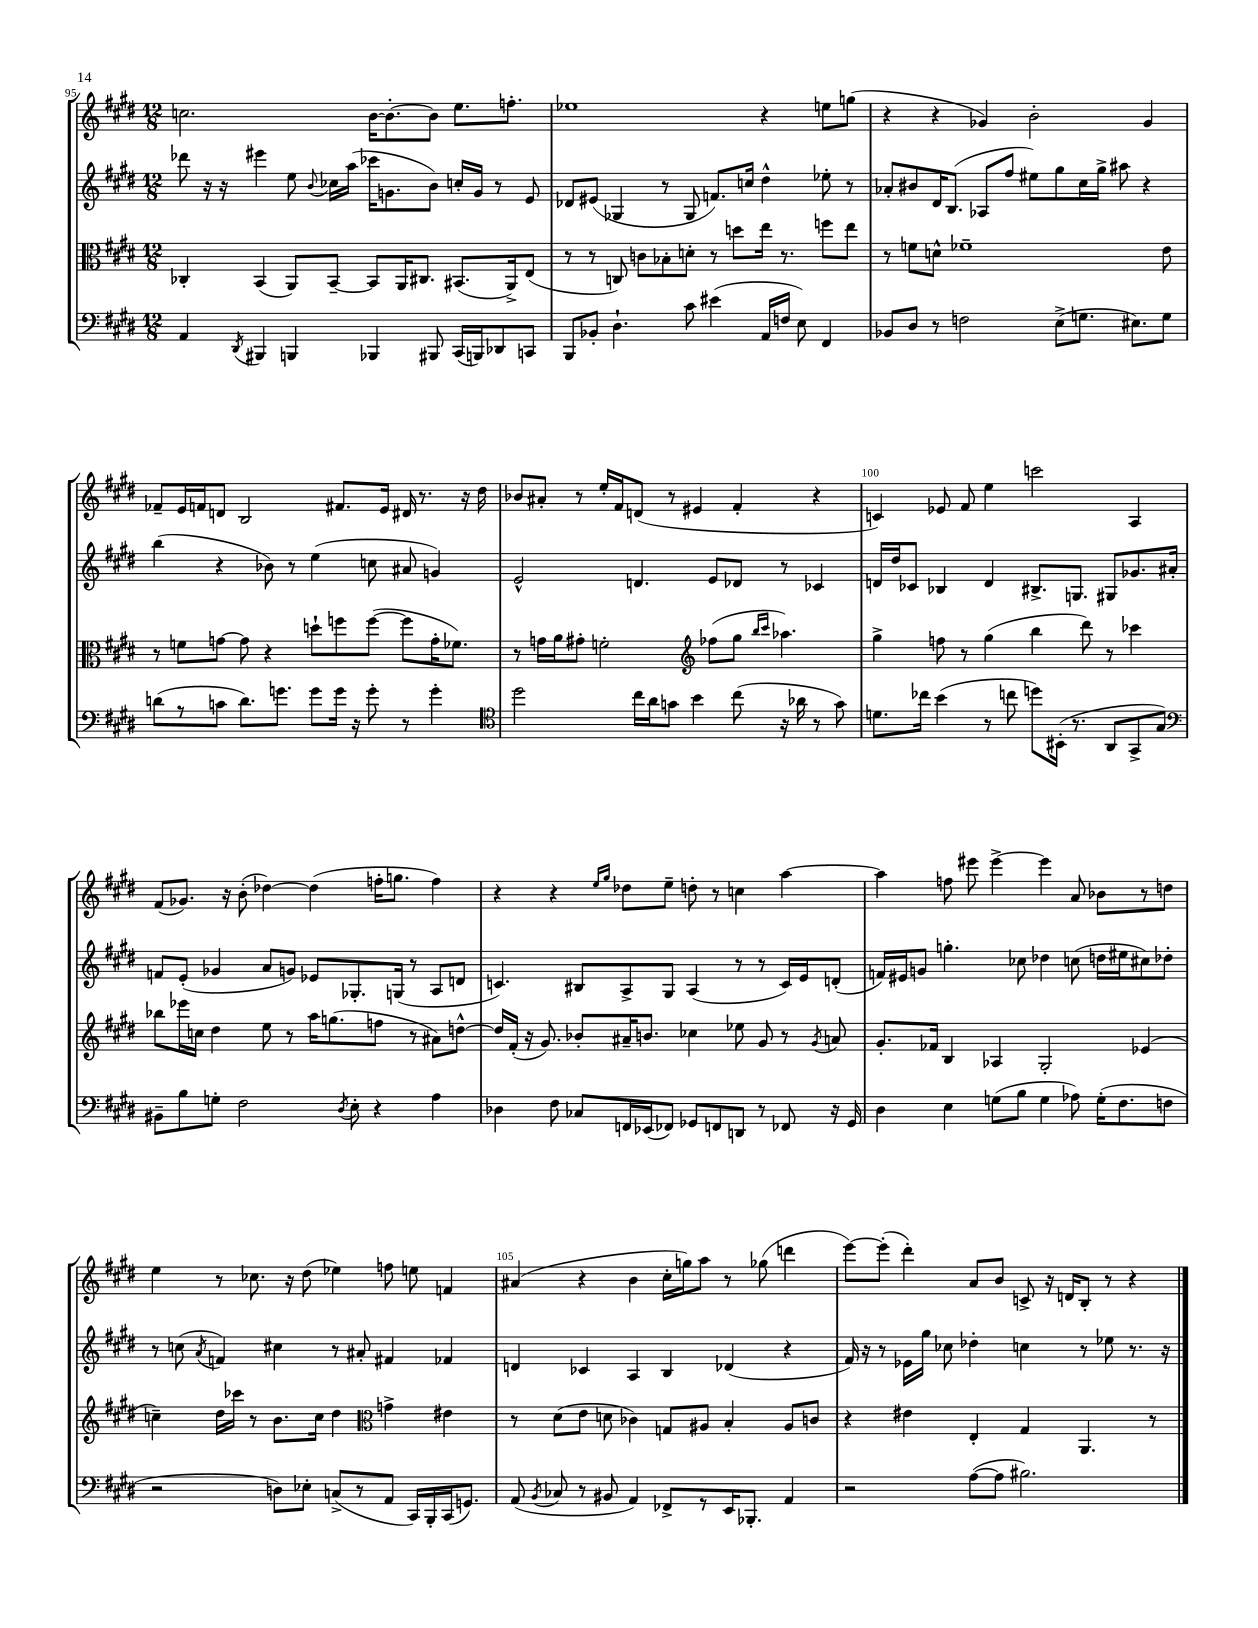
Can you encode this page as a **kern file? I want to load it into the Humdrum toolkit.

**kern	**kern	**kern	**kern
*part4	*part3	*part2	*part1
*staff4	*staff3	*staff2	*staff1
*clefF4	*clefC3	*clefG2	*clefG2
*k[f#c#g#d#]	*k[f#c#g#d#]	*k[f#c#g#d#]	*k[f#c#g#d#]
*M12/8	*M12/8	*M12/8	*M12/8
=95	=95	=95	=95
4AA/	4C-X'/	8ddd-X\	2.ccn\
.	.	16r	.
.	.	16r	.
8qDD#/	.	.	.
4BBB#X/	(4BB/	4eee#X\	.
4BBBn/	8AA/L)	8ee\	.
.	.	8qqb/	.
.	[8BB~/J	16cc-X\LL	.
.	.	(16aa\JJ	.
4BBB-X/	8BB/L]	16ccc-X\KL	[16b\KL
.	.	8.gn\	8.b'\_
.	16AA/K	.	.
.	8.C#X/J	.	.
8BBB#X/	.	8b\J)	8b\J]
(16CC#/LL	(8.BB#X/L	16ccn'/LL	8.ee\L
16BBBn/J)	.	16g/JJ	.
8DD-X/	.	8r	.
.	16AA^/k)	.	8.ffn'\J
8CCn/J	(8E/J	8e/	.
=96	=96	=96	=96
8BBB/L	8r	8d-X/L	1ee-X
8BB-X'/J	8r	(8e#X/J	.
4.D#`\	8Cn/)	4G-X/	.
.	8cn\L	.	.
.	8B-X'\	8r	.
8c#\	8dn'\J	8G-/	.
(4e#X\	8r	8.fn/L)	.
.	8ddn\L	.	.
.	.	16ccn/Jk	.
16AA/LL	16ee\Jk	4dd#^^\	4r
16Fn/JJ	8.r	.	.
8E\)	.	.	.
4FF#/	8ffn\L	8ee-X'\	8een\L
.	8ee\J	8r	(8ggn\J
=97	=97	=97	=97
8BB-X/L	8r	8a-X'/L	4r
8D#/J	8fn\L	8b#X/	.
8r	8dn^^\J	16d#/K	4r
.	.	(8.B/J	.
2Fn\	1f-X~	.	.
.	.	8A-X/L	4g-X/)
.	.	8ff#/J	.
.	.	8ee#X\L)	2b'\
(8E^\L	.	8gg#\	.
8.Gn\J	.	16cc#\L	.
.	.	16gg#^\JJ	.
.	.	8aa#X\	.
8.E#X\L)	.	.	.
.	.	4r	4g-/
8G\J	8e\	.	.
!!LO:LB:g=z
=98	=98	=98	=98
(8dn\L	8r	(4bb\	8f-X~/L
8r	8fn\L	.	16e/L
.	.	.	16fn/J
8cn\J	[8gn\J	4r	8dn/J
8.d\L)	8g\]	.	2B/
.	4r	8b-X\)	.
8.gn\J	.	.	.
.	.	8r	.
8g\L	8ddn`\L	(4ee\	.
16g\Jk	8ffn\	.	8.f#X/L
16r	.	.	.
8g'\	([8ff\J	8ccn\	.
.	.	.	16e/Jk
8r	8ff\L]	8a#X/	16d#X/
.	.	.	8.r
4g'\	16g'\K	4gn/)	.
.	8.f-X\J)	.	.
.	.	.	16r
.	.	.	16dd#\
=99	=99	=99	=99
*clefC4	*	*	*
2dd#\	8r	2e^^/	8b-X/L
.	16gn\LL	.	8a#X'/J
.	16a\J	.	.
.	8g#X'\J	.	8r
.	2fn'\	.	16ee'/LL
.	.	.	16f#/J
16cc#\LL	.	4.dn/	(8dn/J
16a\J	.	.	.
8gn\J	.	.	8r
4b\	.	.	4e#X/
*	*clefG2	*	*
.	(8ff-X\L	8e/L	.
(8cc#\	8gg#\J	8d-X/J	4f#'/
.	16qqbb/LL	.	.
.	16qqccc#/JJ	.	.
16r	4.aa-X\)	8r	.
16a-X\	.	.	.
8r	.	4c-X/	4r
8g\)	.	.	.
=100	=100	=100	=100
8.dn\L	4gg#^\	16dn/LL	4cn/)
.	.	16dd#/J	.
.	.	8c-X/J	.
16cc-X\Jk	.	.	.
(4b\	8ffn\	4B-X/	8e-X/
.	8r	.	8f#/
8r	(4gg#\	4d/	4ee\
8ccn\	.	.	.
8ddn\L)	4bb\	8.B#X^/L	2cccn\
(16BB#X'\Jk	.	.	.
8.r	.	8.Gn/J	.
.	8ddd#\)	.	.
8AA/L	8r	8G#X/L	.
8GG#^/	4ccc-X\	8.g-X/	4A/
8G#/J)	.	.	.
.	.	16a#X'/Jk	.
!!LO:LB:g=z
=101	=101	=101	=101
*clefF4	*	*	*
8BB#X~\L	8bb-X\L	8fn/L	(8f#/L
8B\	16eee-X\L	(8e'/J	8.g-X/J)
.	16ccn\JJ	.	.
8Gn'\J	4dd#\	4g-X/	.
.	.	.	16r
2F#\	.	.	(8b'\
.	8ee\	8a/L	[4dd-X\)
.	8r	8gn/J)	.
.	16aa\KL	8e-X/L	(4dd-\]
.	(8.ggn\	.	.
8qD#/	.	.	.
8E'\	.	8.G-X'/	.
4r	8ffn\J	.	16ffn'\KL
.	.	(16Gn/Jk	8.ggn\J
.	8r	8r	.
4A\	8a#X\L)	8A/L	4ff\)
.	[8ddn^^\J	8dn/J	.
=102	=102	=102	=102
4D-X\	16dd/LL]	4.cn/)	4r
.	(16f#'/JJ	.	.
.	16r	.	.
.	8.g#/)	.	.
8F#\	.	.	4r
8C-X/L	8b-X'/L	8B#X/L	.
.	.	.	16qqee/LL
.	.	.	16qqgg#/JJ
16FFn/L	16a#X~/K	8A^/	8dd-X\L
(16EE-X/J	8.bn/J	.	.
8FF-X/J)	.	8G#/J	8ee~\J
8GG-X/L	4cc-X\	(4A/	8ddn'\
8FFn/	.	.	8r
8DDn/J	8ee-X\	8r	4ccn\
8r	8g#/	8r	.
8FF-X/	8r	16c/LL)	[4aa\
.	.	16e/J	.
.	8qg#/	.	.
16r	8an/	(8dn'/J	.
16GG-/	.	.	.
=103	=103	=103	=103
4D#\	8.g#'/L	16fn/LL)	4aa\]
.	.	16e#X/J	.
.	.	8gn/J	.
.	16f-X/Jk	.	.
4E\	4B/	4.ggn'\	8ffn\
.	.	.	8eee#X\
(8Gn\L	4A-X/	.	[4eee#^\
8B\J	.	8cc-X\	.
4G\	2G#'/	4dd-X\	4eee#\]
8A-X\)	.	(8ccn\	8a/
(16G'\KL	.	16ddn\LL	8b-X\L
8.F#\	.	16ee#X\J	.
.	(4e-X/	8cc#X\)	8r
8Fn\J	.	8dd-X'\J	8ddn\J
!!LO:LB:g=z
=104	=104	=104	=104
2r	4ccn~\)	8r	4ee\
.	.	(8ccn\	.
.	.	8qa/	.
.	16dd#\LL	4fn/)	8r
.	16ccc-X\JJ	.	.
.	8r	.	8.cc-X\
8Dn\L)	8.b\L	4cc#X\	.
.	.	.	16r
8E-X'\J	.	.	(8dd#\
.	16cc\Jk	.	.
(8Cn^/L	4dd#\	8r	4ee-X\)
8r	.	8a#X'/	.
*	*clefC3	*	*
8AA/J	4gn^\	4f#X/	8ffn\
16CC#/LL)	.	.	8een\
16BBB'/	.	.	.
(16CC#/J	4e#X\	4f-X/	4fn/
8.GGn/J)	.	.	.
=105	=105	=105	=105
(8AA/	8r	4dn/	(4a#X/
8qBB/	.	.	.
8C-X/	(8d#\L	.	.
8r	8e\J	4c-X/	4r
8BB#X/	8dn\	.	.
4AA/)	4c-X\)	4A/	4b\
8FF-X^/L	8Gn/L	4B/	16cc#'\LL
.	.	.	16ggn\J)
8r	8A#X/J	.	8aa\J
16EE/K	4B'/	(4d-X/	8r
8.BBB-X'/J	.	.	.
.	.	.	(8gg-X\
4AA/	8A#/L	4r	4dddn\
.	8cn/J	.	.
=106	=106	=106	=106
2r	4r	16f#/)	[8eee\L)
.	.	16r	.
.	.	8r	(8eee'\J]
.	4e#X\	16e-X\LL	4ddd#'\)
.	.	16gg#\JJ	.
.	.	8cc-X\	.
([8A\L	4E'/	4dd-X'\	8a/L
8A\J]	.	.	8b/J
2.B#X\)	4G#/	4ccn\	8cn^/
.	.	.	16r
.	.	.	16dn/KL
.	4.AA/	8r	8B'/J
.	.	8ee-X\	8r
.	.	8.r	4r
.	8r	.	.
.	.	16r	.
==	==	==	==
*-	*-	*-	*-
